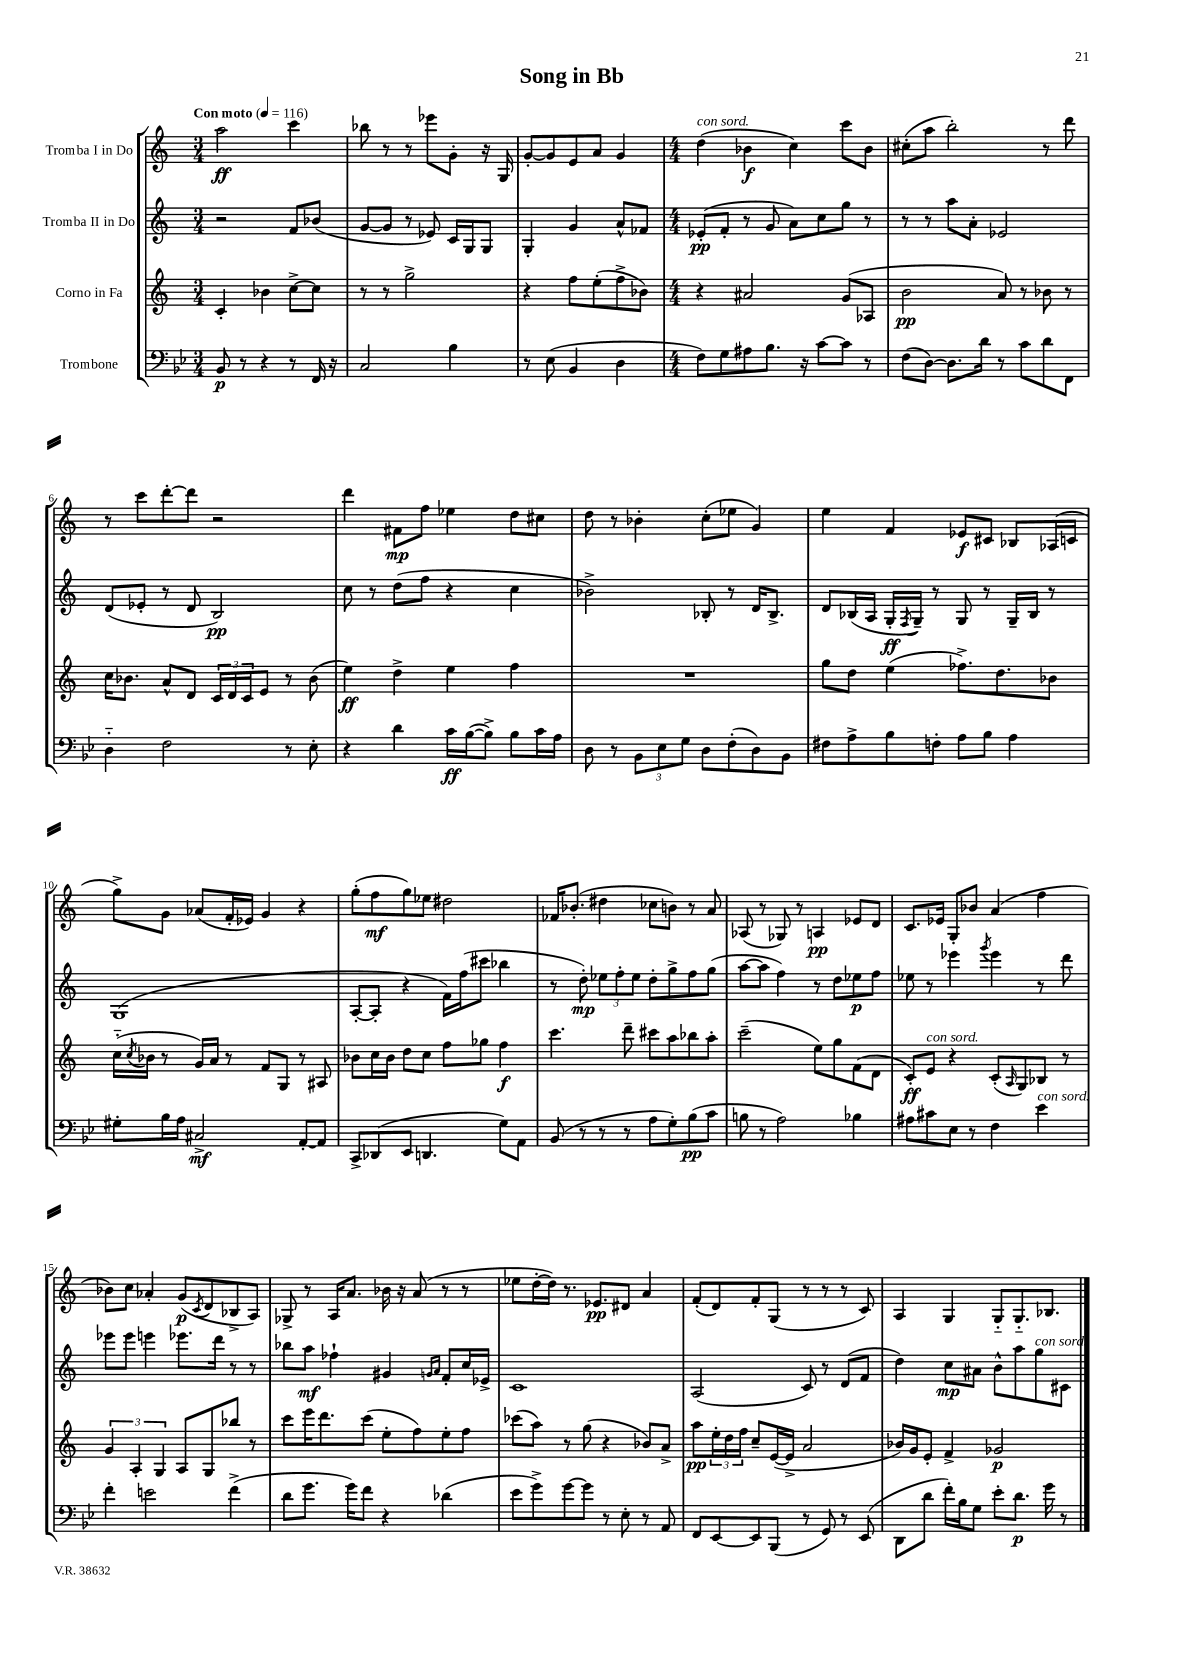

**kern	**dynam	**kern	**dynam	**kern	**dynam	**kern	**dynam
*part4	*part4	*part3	*part3	*part2	*part2	*part1	*part1
*staff4	*staff4	*staff3	*staff3	*staff2	*staff2	*staff1	*staff1
*I"Trombone	*	*I"Corno in Fa	*	*I"Tromba II in Do	*	*I"Tromba I in Do	*
*clefF4	*	*clefG2	*	*clefG2	*	*clefG2	*
*k[b-e-]	*	*k[]	*	*k[]	*	*k[]	*
*M3/4	*	*M3/4	*	*M3/4	*	*M3/4	*
*MM116	*	*MM116	*	*MM116	*	*MM116	*
=1	=1	=1	=1	=1	=1	=1	=1
!	!	!	!	!	!	!LO:TX:a:B:t=Con moto	!
8BB-/	p	4c'/	.	2r	.	2aa\	ff
8r	.	.	.	.	.	.	.
4r	.	4b-X\	.	.	.	.	.
8r	.	[8cc^\L	.	8f/L	.	4ccc\	.
16FF/	.	8cc\J]	.	(8b-X/J	.	.	.
16r	.	.	.	.	.	.	.
=2	=2	=2	=2	=2	=2	=2	=2
2C/	.	8r	.	[8g/L	.	8bb-X\	.
.	.	8r	.	8g/J]	.	8r	.
.	.	2gg^\	.	8r	.	8r	.
.	.	.	.	8e-X/)	.	8eee-X\L	.
4B-\	.	.	.	16c/LL	.	8g'\J	.
.	.	.	.	16G/J	.	.	.
.	.	.	.	8G/J	.	16r	.
.	.	.	.	.	.	16G/	.
=3	=3	=3	=3	=3	=3	=3	=3
8r	.	4r	.	4G'/	.	[8g'/L	.
(8E-\	.	.	.	.	.	8g/]	.
4BB-/	.	8ff\L	.	4g/	.	8e/	.
.	.	(8ee'\	.	.	.	8a/J	.
4D\	.	8ff^\	.	8a^^/L	.	4g/	.
.	.	8b-X\J)	.	8f-X/J	.	.	.
=4	=4	=4	=4	=4	=4	=4	=4
*M4/4	*	*M4/4	*	*M4/4	*	*M4/4	*
!	!	!	!	!	!	!LO:TX:a:i:t=con sord.	!
8F\L)	.	4r	.	(8e-X'/L	pp	(4dd\	.
8G\	.	.	.	8f'/J	.	.	.
8A#X\	.	2a#X/	.	8r	.	4b-X\	f
8.B-\J	.	.	.	8g/	.	.	.
.	.	.	.	8a\L)	.	4cc\)	.
16r	.	.	.	.	.	.	.
[8c\L	.	.	.	8cc\	.	.	.
8c\J]	.	(8g/L	.	8gg\J	.	8ccc\L	.
8r	.	8A-X/J	.	8r	.	8b-\J	.
=5	=5	=5	=5	=5	=5	=5	=5
(8F\L	.	2b\	pp	8r	.	(8cc#X'\L	.
[8D\J)	.	.	.	8r	.	8aa\J	.
8.D\L]	.	.	.	8aa\L	.	2bb'\)	.
.	.	.	.	8a'\J	.	.	.
16d\Jk	.	.	.	.	.	.	.
8r	.	8a/)	.	2e-X/	.	.	.
8c\L	.	8r	.	.	.	.	.
8d\	.	8b-X\	.	.	.	8r	.
8FF\J	.	8r	.	.	.	8ddd\	.
!!LO:LB:g=z
=6	=6	=6	=6	=6	=6	=6	=6
4D\	.	16cc\KL	.	(8d/L	.	8r	.
.	.	8.b-X\J	.	.	.	.	.
.	.	.	.	8e-X'/J	.	8ccc\L	.
2F\	.	8a^^/L	.	8r	.	[8ddd'\	.
.	.	8d/J	.	8d/	.	8ddd\J]	.
.	.	24c/LL	.	2B/)	pp	2r	.
.	.	24d/	.	.	.	.	.
.	.	24c/J	.	.	.	.	.
.	.	8e/J	.	.	.	.	.
8r	.	8r	.	.	.	.	.
8E-'\	.	(8b-\	.	.	.	.	.
=7	=7	=7	=7	=7	=7	=7	=7
4r	.	4ee\)	ff	8cc\	.	4ddd\	.
.	.	.	.	8r	.	.	.
4d\	.	4dd^\	.	(8dd\L	.	8f#X\L	mp
.	.	.	.	8ff\J	.	8ff\J	.
16c\LL	ff	4ee\	.	4r	.	4ee-X\	.
([16B-\J	.	.	.	.	.	.	.
8B-^\J])	.	.	.	.	.	.	.
8B-\L	.	4ff\	.	4cc\	.	8dd\L	.
16c\L	.	.	.	.	.	8cc#X\J	.
16A\JJ	.	.	.	.	.	.	.
=8	=8	=8	=8	=8	=8	=8	=8
8D\	.	1r	.	2b-X^\)	.	8dd\	.
8r	.	.	.	.	.	8r	.
12BB-\L	.	.	.	.	.	4b-X'\	.
12E-\	.	.	.	.	.	.	.
12G\J	.	.	.	.	.	.	.
8D\L	.	.	.	8B-X'/	.	(8cc'\L	.
(8F'\	.	.	.	8r	.	8ee-X\J	.
8D\)	.	.	.	16d/KL	.	4g/)	.
.	.	.	.	8.B-^/J	.	.	.
8BB-\J	.	.	.	.	.	.	.
=9	=9	=9	=9	=9	=9	=9	=9
8F#X\L	.	8gg\L	.	8d/L	.	4ee\	.
8A^\	.	8dd\J	.	(16B-X/L	.	.	.
.	.	.	.	16A/JJ	.	.	.
8B-\	.	(4ee\	.	16G'/LL	ff	4f/	.
.	.	.	.	8qF/	.	.	.
.	.	.	.	16G~/JJ)	.	.	.
8Fn'\J	.	.	.	8r	.	.	.
8A\L	.	8.ff-X^\L)	.	8G/	.	8e-X/L	f
8B-\J	.	.	.	8r	.	8c#X/J	.
.	.	8.dd\	.	.	.	.	.
4A\	.	.	.	16G~/LL	.	8B-X/L	.
.	.	.	.	16B-/JJ	.	.	.
.	.	8b-X\J	.	8r	.	(16A-X/L	.
.	.	.	.	.	.	16cn/JJ	.
!!LO:LB:g=z
=10	=10	=10	=10	=10	=10	=10	=10
8G#X'\L	.	(16cc\LL	.	(1G	.	8gg^\L)	.
.	.	8qcc/	.	.	.	.	.
.	.	16b-X\JJ	.	.	.	.	.
16B-\L	.	8r	.	.	.	8g\J	.
16A\JJ	.	.	.	.	.	.	.
2C#X^/	mf	16g/LL)	.	.	.	(8a-X/L	.
.	.	16a/JJ	.	.	.	.	.
.	.	8r	.	.	.	16f'/L	.
.	.	.	.	.	.	16e-X/JJ)	.
.	.	8f/L	.	.	.	4g/	.
.	.	8G/J	.	.	.	.	.
[8AA'/L	.	8r	.	.	.	4r	.
8AA/J]	.	8A#X/	.	.	.	.	.
=11	=11	=11	=11	=11	=11	=11	=11
8CC^/L	.	8b-X\L	.	[8A'/L	.	(8gg'\L	.
(8DD-X/	.	16cc\L	.	8A'/J]	.	8ff\	mf
.	.	16b-\JJ	.	.	.	.	.
8EE-/J	.	8dd\L	.	4r	.	8gg\)	.
4.DDn/	.	8cc\J	.	.	.	8ee-X\J	.
.	.	8ff\L	.	16f\LL)	.	2dd#X\	.
.	.	.	.	(16ff\J	.	.	.
.	.	8gg-X\J	.	8ccc#X\J	.	.	.
8G\L)	.	4ff\	f	4bb-X\	.	.	.
8AA\J	.	.	.	.	.	.	.
=12	=12	=12	=12	=12	=12	=12	=12
(8BB-/	.	4.ccc\	.	8r	.	16f-X/KL	.
.	.	.	.	.	.	(8.b-X'/J	.
8r	.	.	.	8dd'\)	mp	.	.
8r	.	.	.	12ee-X\L	.	4dd#X\	.
.	.	.	.	12ff'\	.	.	.
8r	.	8ddd~\	.	.	.	.	.
.	.	.	.	12ee-\J	.	.	.
8A\L	.	8ccc#X\L	.	8dd'\L	.	8cc-X\L	.
8G'\)	.	8aa\	.	8gg^\	.	8bn\J)	.
(8B-\	pp	8bb-X\	.	8ff\	.	8r	.
8c\J	.	8aa'\J	.	(8gg\J	.	8a/	.
=13	=13	=13	=13	=13	=13	=13	=13
8Bn\	.	(2ccc~\	.	[8aa\L	.	(8A-X/	.
8r	.	.	.	8aa\J]	.	8r	.
2A\)	.	.	.	4ff\)	.	8G-X/)	.
.	.	.	.	.	.	8r	.
.	.	8ee\L)	.	8r	.	4An/	pp
.	.	8gg\	.	8dd\L	.	.	.
4B-X\	.	(8f\	.	8ee-X\	p	8e-X/L	.
.	.	8d\J	.	8ff\J	.	8d/J	.
=14	=14	=14	=14	=14	=14	=14	=14
8A#X\L	.	8c'/L)	ff	8ee-X\	.	8.c/L	.
!	!	!LO:TX:a:i:t=con sord.	!	!	!	!	!
8c#X\	.	8e/J	.	8r	.	.	.
.	.	.	.	.	.	16e-X/Jk	.
8E-\J	.	4r	.	4eee-X\	.	8G'/L	.
8r	.	.	.	.	.	8b-X/J	.
.	.	.	.	8qggg/	.	.	.
4F\	.	(8c'/L	.	4eee-\	.	(4a/	.
.	.	16qqA/	.	.	.	.	.
.	.	8G/)	.	.	.	.	.
!LO:TX:a:i:t=con sord.	!	!	!	!	!	!	!
4e-\	.	8B-X/J	.	8r	.	4ff\	.
.	.	8r	.	8ddd\	.	.	.
!!LO:LB:g=z
=15	=15	=15	=15	=15	=15	=15	=15
4f'\	.	6g/	.	8eee-X\L	.	8b-X\L)	.
.	.	.	.	8eee-\J	.	8cc\J	.
.	.	6A'/	.	.	.	.	.
2en\	.	.	.	4eeen\	.	4a-X'/	.
.	.	6G/	.	.	.	.	.
.	.	8A/L	.	8.eee-X\L	.	(8g/L	p
.	.	.	.	.	.	8qc/	.
.	.	8G/	.	.	.	8d/	.
.	.	.	.	16ddd\Jk	.	.	.
(4f^\	.	8bb-X/J	.	8r	.	8B-X^/	.
.	.	8r	.	8r	.	8A/J)	.
=16	=16	=16	=16	=16	=16	=16	=16
8d\L	.	8ccc\L	.	8bb-X\L	.	8G-X^/	.
8.g\J	.	16eee\K	.	8aa\J	mf	8r	.
.	.	8.ddd\	.	.	.	.	.
.	.	.	.	4ff-X`\	.	16A/KL	.
16g\KL)	.	.	.	.	.	8.a/J	.
8f\J	.	(8ccc\J	.	.	.	.	.
4r	.	8ee'\L	.	4g#X/	.	16b-X\	.
.	.	.	.	.	.	16r	.
.	.	8ff\)	.	.	.	(8a/	.
.	.	.	.	16qqgn/LL	.	.	.
.	.	.	.	16qqa/JJ	.	.	.
(4d-X\	.	8ee'\	.	8f'/L	.	8r	.
.	.	8ff\J	.	16cc/L	.	8r	.
.	.	.	.	16e-X^/JJ	.	.	.
=17	=17	=17	=17	=17	=17	=17	=17
8e-\L	.	(8ccc-X\L	.	1c	.	8ee-X\L	.
8g^\)	.	8aa\J)	.	.	.	[16dd'\L	.
.	.	.	.	.	.	16dd\JJ])	.
[8g\	.	8r	.	.	.	8.r	.
8g\J]	.	(8gg\	.	.	.	.	.
.	.	.	.	.	.	8.e-X/L	pp
8r	.	4r	.	.	.	.	.
8E-'\	.	.	.	.	.	8d#X/J	.
8r	.	8b-X/L)	.	.	.	4a/	.
8AA/	.	8a^/J	.	.	.	.	.
=18	=18	=18	=18	=18	=18	=18	=18
8FF/L	.	8aa\L	pp	(2A/	.	(8f'/L	.
[8EE-/	.	24ee'\L	.	.	.	8d/)	.
.	.	24dd\	.	.	.	.	.
.	.	24ff\JJ	.	.	.	.	.
8EE-/]	.	8cc~/L	.	.	.	8f'/	.
(8BBB-/J	.	([16e/L	.	.	.	(8G/J	.
.	.	16e^/JJ]	.	.	.	.	.
8r	.	2a/	.	8c/)	.	8r	.
8GG/)	.	.	.	8r	.	8r	.
8r	.	.	.	(8d/L	.	8r	.
(8EE-/	.	.	.	8f/J	.	8c/)	.
=19	=19	=19	=19	=19	=19	=19	=19
8DD\L	.	16b-X/LL)	.	4dd\)	.	4A/	.
.	.	16g/J	.	.	.	.	.
8d\J	.	8e'/J	.	.	.	.	.
16f'\LL)	.	4f^/	.	8cc\L	mp	4G/	.
16B-\J	.	.	.	.	.	.	.
8G\J	.	.	.	8a#X\J	.	.	.
8e-'\L	.	2g-X/	p	8b^^\L	.	8G/L	.
8.d\J	p	.	.	8aa\	.	8.G/	.
!	!	!	!	!LO:TX:a:i:t=con sord.	!	!	!
.	.	.	.	8gg\	.	.	.
16g\	.	.	.	.	.	8.B-X/J	.
8r	.	.	.	8c#X\J	.	.	.
==	==	==	==	==	==	==	==
*-	*-	*-	*-	*-	*-	*-	*-
